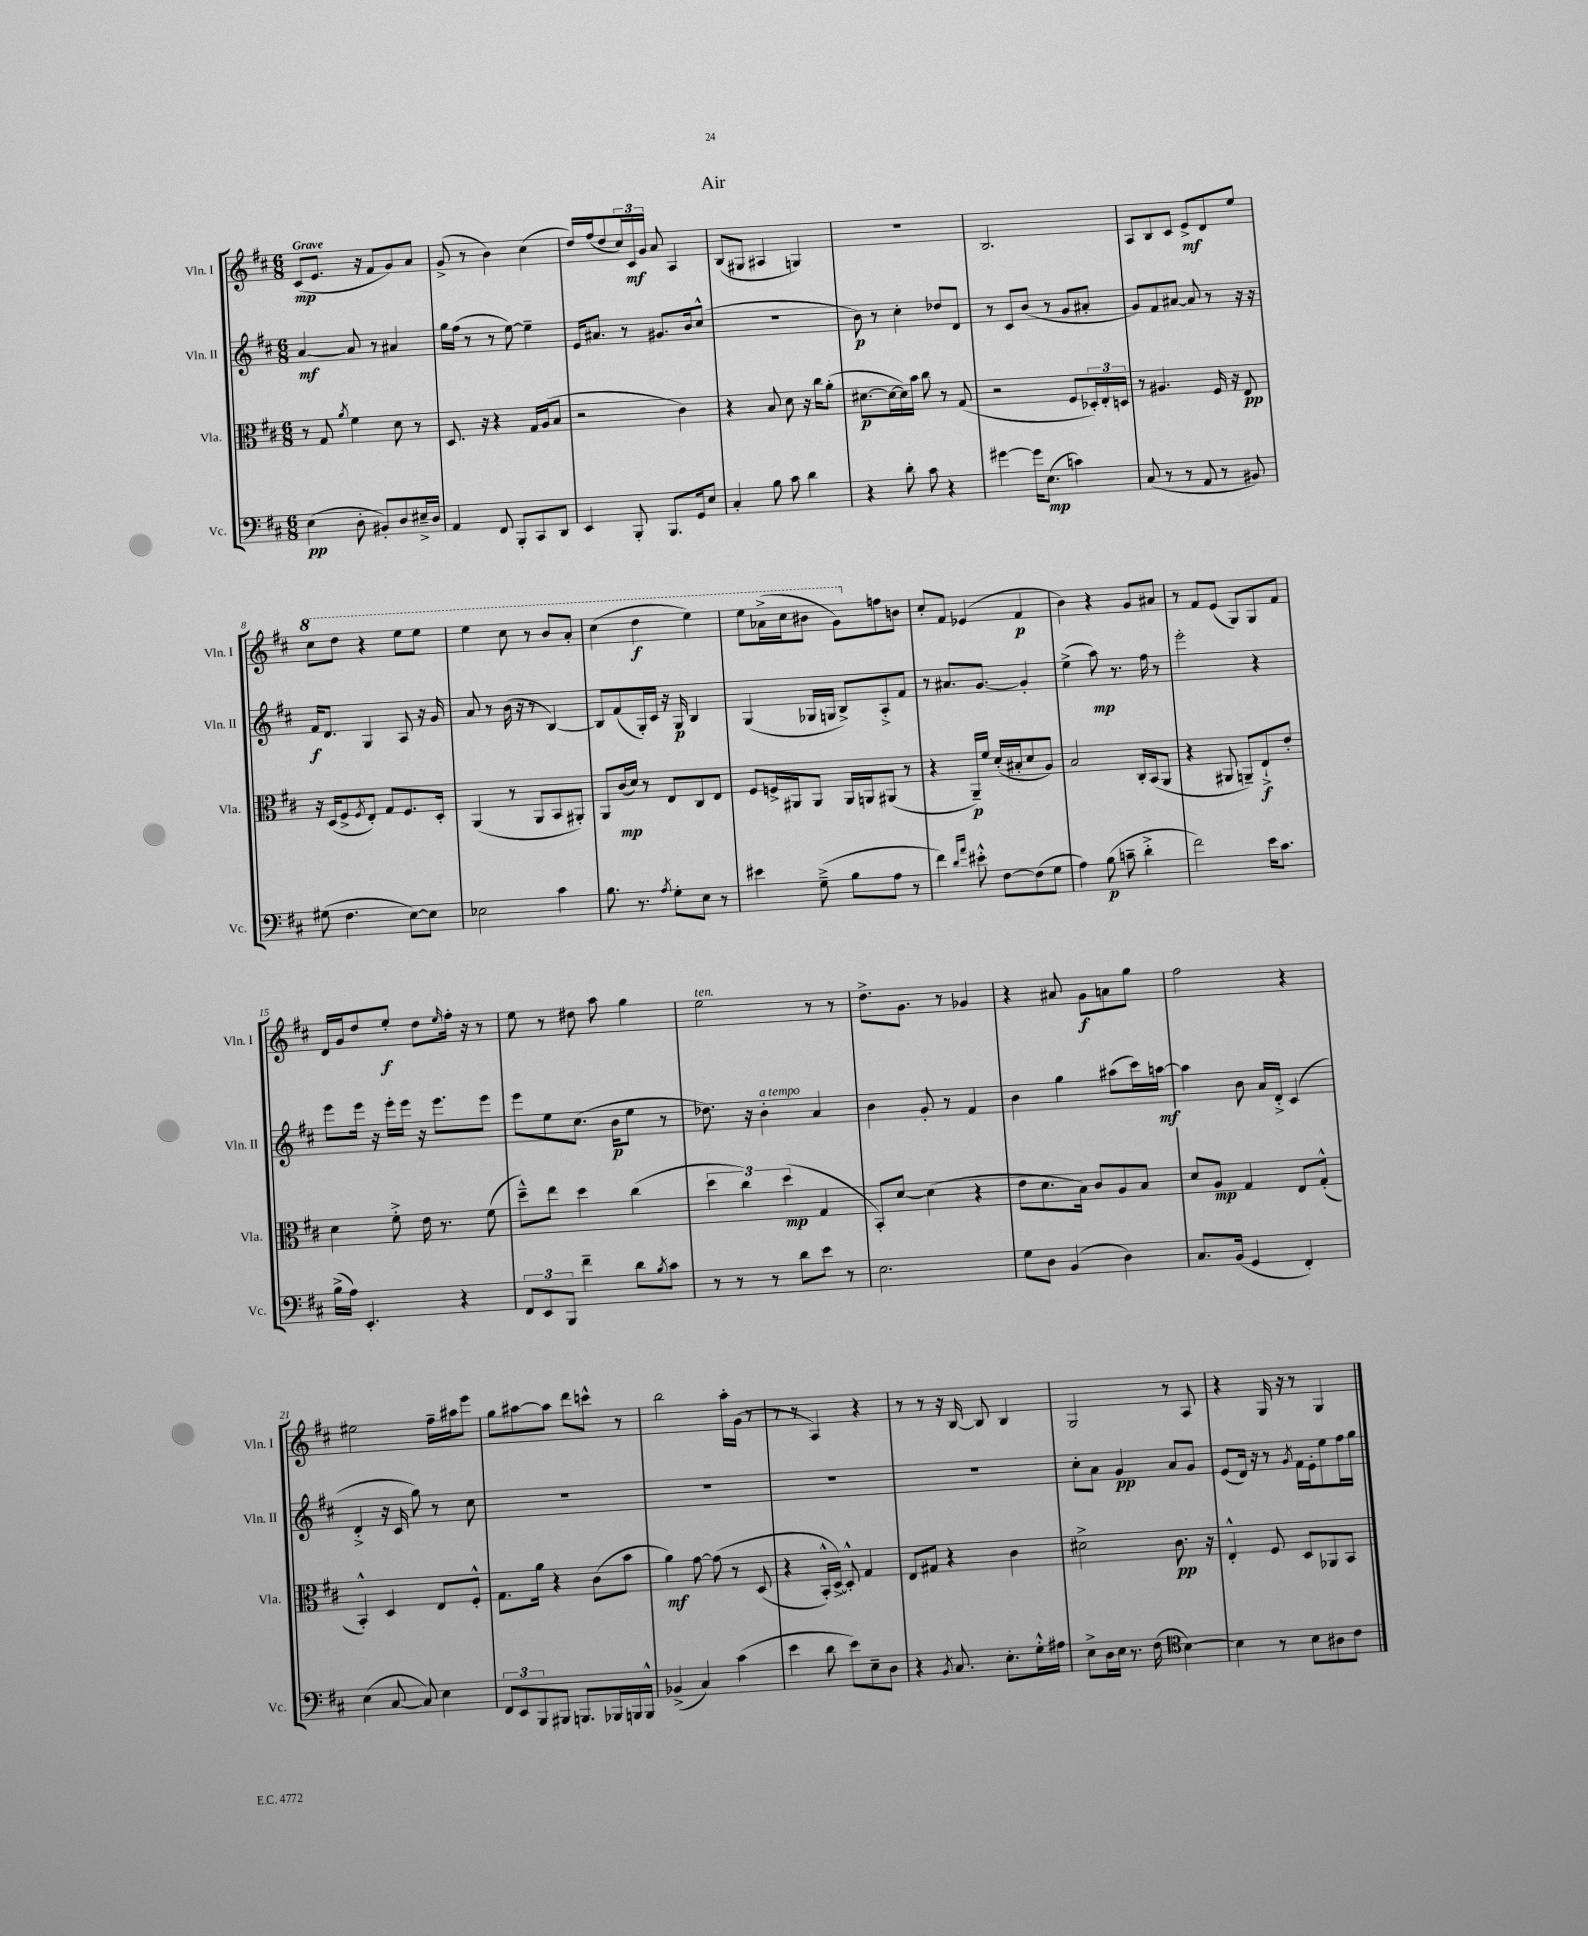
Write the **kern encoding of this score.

**kern	**dynam	**kern	**dynam	**kern	**dynam	**kern	**dynam
*part4	*part4	*part3	*part3	*part2	*part2	*part1	*part1
*staff4	*staff4	*staff3	*staff3	*staff2	*staff2	*staff1	*staff1
*I"Vc.	*	*I"Vla.	*	*I"Vln. II	*	*I"Vln. I	*
*I'Vc.	*	*I'Vla.	*	*I'Vln. II	*	*I'Vln. I	*
*clefF4	*	*clefC3	*	*clefG2	*	*clefG2	*
*k[f#c#]	*	*k[f#c#]	*	*k[f#c#]	*	*k[f#c#]	*
*M6/8	*	*M6/8	*	*M6/8	*	*M6/8	*
=1	=1	=1	=1	=1	=1	=1	=1
!	!	!	!	!	!	!LO:TX:a:B:t=Grave	!
(4E\	pp	8r	.	[4a/	mf	(8c#/L	mp
.	.	8G/	.	.	.	8.e/J	.
.	.	8qa/	.	.	.	.	.
8D'\	.	4f#\	.	8a/]	.	.	.
.	.	.	.	.	.	16r	.
8BB#X'/L)	.	.	.	8r	.	8f#/L	.
8D/	.	8d\	.	4a#X/	.	8g/)	.
16E#X~^/L	.	8r	.	.	.	8a/J	.
16D/JJ	.	.	.	.	.	.	.
=2	=2	=2	=2	=2	=2	=2	=2
4AA/	.	8.D/	.	16gg\LL	.	(8g^/	.
.	.	.	.	(16ff#\JJ	.	.	.
.	.	.	.	8r	.	8r	.
.	.	16r	.	.	.	.	.
8FF#/	.	4r	.	8r	.	4b\)	.
8BBB'/L	.	.	.	[8ee\)	.	.	.
8CC#/	.	16G/LL	.	4ee~\]	.	(4cc#\	.
.	.	(16A/J	.	.	.	.	.
8DD/J	.	8B/J	.	.	.	.	.
=3	=3	=3	=3	=3	=3	=3	=3
4EE/	.	2r	.	16e/KL	.	16dd/LL)	.
.	.	.	.	8.a#X/J	.	(16ff#/J	.
.	.	.	.	.	.	8dd/	.
8BBB'/	.	.	.	8r	.	24cc#/L)	.
.	.	.	.	.	.	24c#/	mf
.	.	.	.	.	.	24g/JJ	.
8.BBB/L	.	.	.	8.g#X/L	.	8a/	.
.	.	4c#\)	.	.	.	4A/	.
16GG/k	.	.	.	16b/k	.	.	.
8E/J	.	.	.	(8cc#^^/J	.	.	.
=4	=4	=4	=4	=4	=4	=4	=4
4C#'/	.	4r	.	2.r	.	(8B/L	.
.	.	.	.	.	.	8G#X/J	.
8B\	.	8B/	.	.	.	4A#X/	.
8c#\	.	8d\	.	.	.	.	.
4d\	.	16r	.	.	.	4Gn/)	.
.	.	16cc#\KL	.	.	.	.	.
.	.	(8a'\J	.	.	.	.	.
=5	=5	=5	=5	=5	=5	=5	=5
4r	.	[8.d#X\L	p	8b\)	p	2.r	.
.	.	.	.	8r	.	.	.
.	.	16d#\L_	.	.	.	.	.
8d'\	.	16d#\])	.	4cc#'\	.	.	.
.	.	16b\JJ	.	.	.	.	.
8c#\	.	8cc#\	.	.	.	.	.
4r	.	8r	.	8dd-X/L	.	.	.
.	.	(8G/	.	8d/J	.	.	.
=6	=6	=6	=6	=6	=6	=6	=6
[4g#X\	.	2r	.	8r	.	2.B/	.
.	.	.	.	8c#/L	.	.	.
16g#\KL]	.	.	.	(8b/J	.	.	.
(8.E\J	mp	.	.	.	.	.	.
.	.	.	.	8r	.	.	.
4cn\)	.	8F#/L	.	8g/L	.	.	.
.	.	24D-X'/L)	.	8a#X'/J	.	.	.
.	.	24E'/	.	.	.	.	.
.	.	24Dn/JJ	.	.	.	.	.
=7	=7	=7	=7	=7	=7	=7	=7
(8C#/	.	8r	.	8g/L)	.	8A/L	.
8r	.	4.A#X/	.	8f#/	.	8B/	.
8r	.	.	.	[8a#X/J	.	8c#/J	.
8AA/	.	.	.	8a#/]	.	8e^/L	mf
8r	.	16F#/	.	8r	.	8d/	.
.	.	16r	.	.	.	.	.
8BB#X/)	.	8E/	pp	16r	.	8ee/J	.
.	.	.	.	16r	.	.	.
!!LO:LB:g=z
=8	=8	=8	=8	=8	=8	=8	=8
*	*	*	*	*	*	*8va	*
(8G#X\	.	16r	.	16f#/KL	f	8ccc#\L	.
.	.	(16D/KL	.	8.d/J	.	.	.
4.F#\	.	8F#^/	.	.	.	8ddd\J	.
.	.	8qF#/	.	.	.	.	.
.	.	8E'/J)	.	4G/	.	4r	.
.	.	8G/L	.	.	.	.	.
[8E\L)	.	8.F#/	.	8A/	.	8eee\L	.
8E\J]	.	.	.	16r	.	8eee\J	.
.	.	16D'/Jk	.	16g/	.	.	.
=9	=9	=9	=9	=9	=9	=9	=9
2E-X\	.	(4AA/	.	8a/	.	4eee\	.
.	.	.	.	8r	.	.	.
.	.	8r	.	(16b\	.	8ccc#\	.
.	.	.	.	16r	.	.	.
.	.	8AA/L	.	8r	.	8r	.
4c#\	.	8BB/	.	[4B/)	.	8bb/L	.
.	.	8AA#X'/J)	.	.	.	8aa'/J	.
=10	=10	=10	=10	=10	=10	=10	=10
8.B\	.	8AA/L	.	8B/L]	.	(4ccc#\	.
.	.	(16c#/L	mp	(8f#/	.	.	.
8.r	.	16d/JJ)	.	.	.	.	.
.	.	8r	.	16G'/L)	.	4ddd\	f
.	.	.	.	16c#/JJ	.	.	.
8qA/	.	.	.	.	.	.	.
8G'\L	.	8E/L	.	16r	.	.	.
.	.	.	.	16G/	p	.	.
8E\J	.	8C#/	.	4B/	.	4eee\)	.
8r	.	8E/J	.	.	.	.	.
=11	=11	=11	=11	=11	=11	=11	=11
4e#X\	.	8F#/L	.	(4G/	.	8eee\L	.
.	.	16Fn^/L	.	.	.	(16aa-X^\L	.
.	.	16AA#X/J	.	.	.	16ccc#\J	.
(8G~^\	.	8AA#/J	.	16G-X/LL	.	8bb#X\J	.
.	.	.	.	16Gn/JJ	.	.	.
8B\L	.	16AA#/LL	.	8B^/L)	.	8gg\L)	.
.	.	16AAn/J	.	.	.	.	.
*	*	*	*	*	*	*X8va	*
8A\J	.	(8AA#X/J	.	8A'^/	.	8ffn\	.
8r	.	8r	.	8f#/J	.	8bn\J	.
=12	=12	=12	=12	=12	=12	=12	=12
4f#\)	.	4r	.	8r	.	8cc#'/L	.
.	.	.	.	8.a#X/L	.	8f#/J	.
16qqd/LL	.	.	.	.	.	.	.
16qqa/JJ	.	.	.	.	.	.	.
8e#X'^^\	.	16AA~/LL)	p	.	.	(4e-X/	.
.	.	16f#/JJ	.	[8.g/J	.	.	.
[8F#\L	.	(16d'/LL	.	.	.	.	.
.	.	16B#X'/J	.	.	.	.	.
(8F#\]	.	8d/	.	4g'/]	.	4f#/	p
8G\J	.	8A/J)	.	.	.	.	.
=13	=13	=13	=13	=13	=13	=13	=13
4A\)	.	2B/	.	(4ee^\	.	4b\)	.
(8B\	p	.	.	8aa\)	mp	4r	.
8cn~\	.	.	.	8.r	.	.	.
4d'^\	.	16C#'/LL	.	.	.	8g/L	.
.	.	(16BB/J	.	16ff#\	.	.	.
.	.	8AA/J	.	8r	.	8a#X/J	.
=14	=14	=14	=14	=14	=14	=14	=14
2f#\)	.	4r	.	2eee'\	.	8r	.
.	.	.	.	.	.	8f#/L	.
.	.	8AA#X/	.	.	.	(8e/J	.
.	.	8AAn~/L)	.	.	.	8G/L)	.
16e\KL	.	8E`^/	f	4r	.	8G/	.
8.c#\J	.	.	.	.	.	.	.
.	.	8e'/J	.	.	.	8f#/J	.
!!LO:LB:g=z
=15	=15	=15	=15	=15	=15	=15	=15
(16B^\LL	.	4d\	.	8eee\L	.	16d/LL	.
16A\JJ)	.	.	.	.	.	16g/J	.
4.EE'/	.	.	.	16eee\Jk	.	8dd/	.
.	.	.	.	16r	.	.	.
.	.	8f#'^\	.	16eee'\LL	.	8ee'/J	f
.	.	.	.	16eee\JJ	.	.	.
.	.	16e\	.	16r	.	8dd\L	.
.	.	8.r	.	8.eee\L	.	.	.
.	.	.	.	.	.	16qqee/	.
4r	.	.	.	.	.	16ff#'\Jk	.
.	.	.	.	.	.	16r	.
.	.	(8f#\	.	8eee\J	.	8r	.
=16	=16	=16	=16	=16	=16	=16	=16
12FF#/L	.	8dd~^^\L)	.	8eee\L	.	8ee\	.
12EE/	.	.	.	.	.	.	.
.	.	8ee\J	.	8ee\	.	8r	.
12BBB/J	.	.	.	.	.	.	.
4f#~\	.	4dd\	.	(8.cc#\J	.	8dd#X\	.
.	.	.	.	.	.	8aa\	.
.	.	.	.	16b\KL	p	.	.
8d\L	.	(4cc#\	.	8ee\J	.	4gg\	.
8qB/	.	.	.	.	.	.	.
8c#\J	.	.	.	8r	.	.	.
=17	=17	=17	=17	=17	=17	=17	=17
!	!	!	!	!	!	!LO:TX:a:i:t=ten.	!
8r	.	6dd\	.	8.dd-X\)	.	2ee\	.
8r	.	.	.	.	.	.	.
.	.	6cc#\)	.	.	.	.	.
.	.	.	.	16r	.	.	.
!	!	!	!	!LO:TX:a:i:t=a tempo	!	!	!
8r	.	.	.	4b'\	.	.	.
.	.	(6dd\	mp	.	.	.	.
8d\L	.	.	.	.	.	.	.
8e\J	.	4G/	.	4a/	.	8r	.
8r	.	.	.	.	.	8r	.
=18	=18	=18	=18	=18	=18	=18	=18
2.E\	.	8BB'/L)	.	4b\	.	8.dd^\L	.
.	.	[8d/J	.	.	.	.	.
.	.	.	.	.	.	8.g\J	.
.	.	(4d\]	.	8g'/	.	.	.
.	.	.	.	8r	.	8r	.
.	.	4r	.	4f#/	.	4g-X/	.
=19	=19	=19	=19	=19	=19	=19	=19
8G\L	.	8e\L	.	4b\	.	4r	.
8D\J	.	8.d\	.	.	.	.	.
(4BB/	.	.	.	4gg\	.	8a#X/	.
.	.	16B\Jk)	.	.	.	.	.
.	.	8c#/L	.	.	.	8g\L	f
4D\)	.	8A/	.	(8aa#X\L	.	8an\	.
.	.	8B/J	.	16ccc#\L)	.	8gg\J	.
.	.	.	.	[16aan\JJ	mf	.	.
=20	=20	=20	=20	=20	=20	=20	=20
8.C#/L	.	8d/L	.	4aa\]	.	2ff#\	.
.	.	8A/J	mp	.	.	.	.
(16BB/Jk	.	.	.	.	.	.	.
4GG/	.	4G/	.	8b\	.	.	.
.	.	.	.	16a/LL	.	.	.
.	.	.	.	16d'^/JJ	.	.	.
4FF#'/)	.	8E/L	.	(4c#/	.	4r	.
.	.	(8G'^^/J	.	.	.	.	.
!!LO:LB:g=z
=21	=21	=21	=21	=21	=21	=21	=21
(4E\	.	4BB'^^/)	.	4d'^/	.	2ee#X\	.
[8C#/	.	4D/	.	16r	.	.	.
.	.	.	.	16c#/	.	.	.
8C#/])	.	.	.	8gg\)	.	.	.
4E\	.	8E/L	.	8r	.	16ff#~\LL	.
.	.	.	.	.	.	16aa#X\J	.
.	.	8F#'^^/J	.	8cc#\	.	8eee\J	.
=22	=22	=22	=22	=22	=22	=22	=22
12FF#/L	.	8.G\L	.	2.r	.	8gg\L	.
12EE/	.	.	.	.	.	.	.
.	.	.	.	.	.	[8aa#X\	.
12BBB/	.	.	.	.	.	.	.
.	.	16a\Jk	.	.	.	.	.
8BBB#X/J	.	4r	.	.	.	8aa#\J]	.
8.BBBn/L	.	.	.	.	.	8ddd\L	.
.	.	(8c#\L	.	.	.	8cccn^^\J	.
16BBB-X/L	.	.	.	.	.	.	.
16BBBn/	.	8b\J	.	.	.	8r	.
16BBB^^/JJ	.	.	.	.	.	.	.
=23	=23	=23	=23	=23	=23	=23	=23
(4BB-X^/	.	4a\)	mf	2.r	.	2bb\	.
4C#/)	.	[8g\	.	.	.	.	.
.	.	(8g\]	.	.	.	.	.
(4c#\	.	8r	.	.	.	16aa'\LL	.
.	.	.	.	.	.	(16g\JJ	.
.	.	(8D/	.	.	.	8r	.
=24	=24	=24	=24	=24	=24	=24	=24
4e\	.	4r	.	2.r	.	8r	.
.	.	.	.	.	.	8r	.
8d\	.	16BB'^^/LL)	.	.	.	4A/)	.
.	.	[16D^/JJ)	.	.	.	.	.
8e\L)	.	8D'^^/]	.	.	.	.	.
8E~\	.	4G/	.	.	.	4r	.
8D\J	.	.	.	.	.	.	.
=25	=25	=25	=25	=25	=25	=25	=25
4r	.	8E/L	.	2.r	.	8r	.
.	.	8G#X/J	.	.	.	8r	.
8qBB/	.	.	.	.	.	.	.
8.C#/	.	4r	.	.	.	16r	.
.	.	.	.	.	.	[16B/	.
.	.	.	.	.	.	8B/]	.
8.E'\L	.	.	.	.	.	.	.
.	.	4c#\	.	.	.	4B/	.
16G'^^\L	.	.	.	.	.	.	.
16A#X\JJ	.	.	.	.	.	.	.
=26	=26	=26	=26	=26	=26	=26	=26
8E^\L	.	2d#X^\	.	8cc#'\L	.	2G/	.
16D\L	.	.	.	8a\J	.	.	.
16E\JJ	.	.	.	.	.	.	.
8.r	.	.	.	4g/	pp	.	.
(16F#\	.	.	.	.	.	.	.
*clefC4	*	*	*	*	*	*	*
[4B\)	.	8.c#\	pp	8a/L	.	8r	.
.	.	.	.	8g/J	.	8A/	.
.	.	16r	.	.	.	.	.
=27	=27	=27	=27	=27	=27	=27	=27
4B\]	.	4E'^^/	.	(8e/L	.	4r	.
.	.	.	.	16d/Jk)	.	.	.
.	.	.	.	16r	.	.	.
8r	.	8F#/	.	8r	.	16G/	.
.	.	.	.	.	.	16r	.
.	.	.	.	8qg/	.	.	.
8B\L	.	8D/L	.	16f#\LL	.	8r	.
.	.	.	.	16e'\J	.	.	.
8A#X\	.	8AA-X/	.	8ee\	.	4G/	.
8c#\J	.	8BB/J	.	16ff#\L	.	.	.
.	.	.	.	16gg\JJ	.	.	.
==	==	==	==	==	==	==	==
*-	*-	*-	*-	*-	*-	*-	*-
